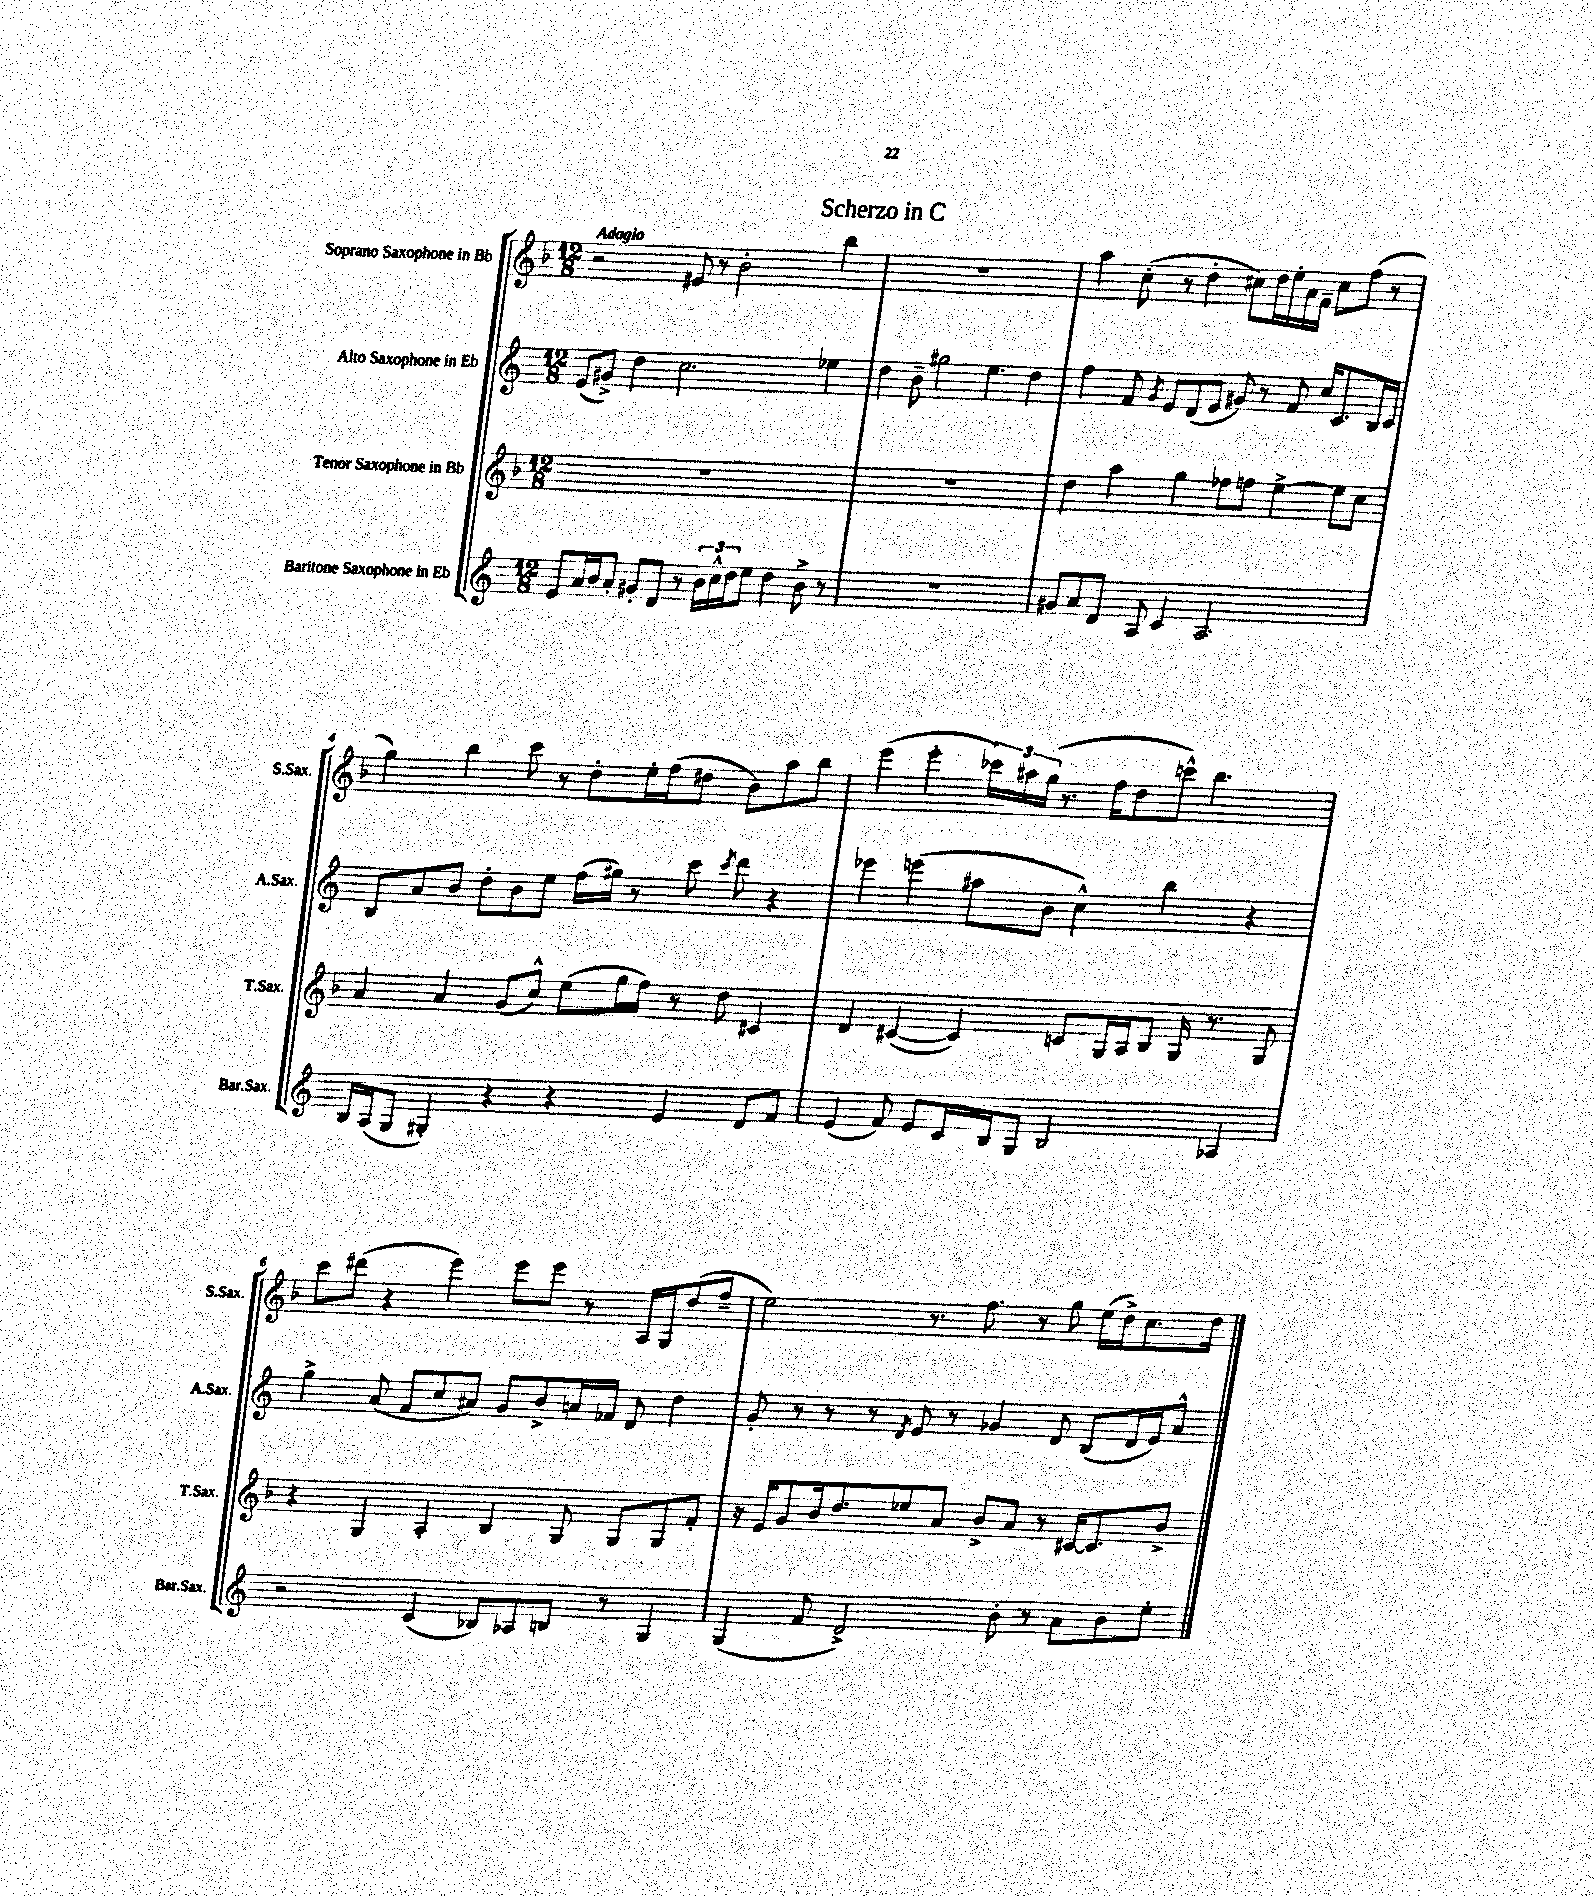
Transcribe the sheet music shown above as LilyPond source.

\header { title = "Scherzo in C" }
<<
\new StaffGroup <<
\new Staff = "s0" \with { instrumentName = "Soprano Saxophone in Bb" shortInstrumentName = "S.Sax." } {
    \clef treble \key f \major \numericTimeSignature \time 12/8 \tempo "Adagio"
    r2 eis'8 r8 bes'2-. bes''4 |
    R1. |
    a''4 c''8-.( r8 d''4-. cis''8) d''16 e''16-. a'16 f'16-- cis''8 f''8( r8 |
    g''4) bes''4 c'''8 r8 d''8-. e''16-. f''16( dis''8 bes'8) a''8 bes''8 |
    e'''4( e'''4-. \tuplet 3/2 { ces'''16) ais''16 g''16( } r8. f''16 d''8 c'''8-^) bes''4. |
    c'''8 dis'''8( r4 e'''4) e'''8 e'''8 r8 a16 g16 d''8( f''8-- |
    e''2) r8. f''8. r8 g''8 e''16( d''16->) c''8. d''16 \bar "|." |
}
\new Staff = "s1" \with { instrumentName = "Alto Saxophone in Eb" shortInstrumentName = "A.Sax." } {
    \clef treble \key c \major \numericTimeSignature \time 12/8
    e'8( gis'8->) d''4 c''2. ees''4 |
    d''4 b'8-- gis''2 e''4. d''4 |
    f''4 f'8 \acciaccatura { g'8 } e'8 d'8( e'8 gis'8) r8 f'8 c''16 c'8. b16 c'16 |
    b8 a'8 b'8 d''8-. b'8 e''8 f''16( gis''16) r8 c'''8 \acciaccatura { c'''8 } d'''8 r4 |
    ees'''4 e'''4( ais''8 b'8 c''4-^) b''4 r4 |
    g''4-> a'8( f'8 c''8 ais'8) g'8 b'8-> a'16 fes'16 d'8 d''4 |
    g'8-. r8 r8 r8 \acciaccatura { d'8 } e'8 r8 ges'4 d'8 b8( d'16 e'16) a'8-^ \bar "|." |
}
\new Staff = "s2" \with { instrumentName = "Tenor Saxophone in Bb" shortInstrumentName = "T.Sax." } {
    \clef treble \key f \major \numericTimeSignature \time 12/8
    R1. |
    R1. |
    d''4 a''4 g''4 fes''8 f''8 e''4~-> e''8 c''8 |
    a'4 a'4 g'8( c''8-^) e''8( g''16 f''16) r8 d''8 cis'4 |
    d'4 cis'4~( cis'4) c'8 g16 a16 bes8 g16 r8. g8 |
    r4 g4 a4-. bes4 g8 g8 g8 f'8-. |
    r16 e'16 g'8 bes'16 d''8. ees''8 a'8 bes'8-> a'8 r8 cis'16~ cis'8. bes'8-> \bar "|." |
}
\new Staff = "s3" \with { instrumentName = "Baritone Saxophone in Eb" shortInstrumentName = "Bar.Sax." } {
    \clef treble \key c \major \numericTimeSignature \time 12/8
    e'8 a'16 b'16 a'8-. gis'8-. d'8 r8 \tuplet 3/2 { b'16 c''16-^ d''16 } e''8 d''4 b'8-> r8 |
    R1. |
    gis'8 a'8 d'8 a8 c'4 a2. |
    b16 a16( g8 gis4-.) r4 r4 e'4 d'8 f'8 |
    e'4( f'8) e'8 c'16 b16 g8 b2 aes4 |
    r2 c'4( bes8) aes8 b8 r8 g4 |
    g4( f'8 d'2->) b'8-. r8 a'8 b'8 e''8-. \bar "|." |
}
>>
>>
